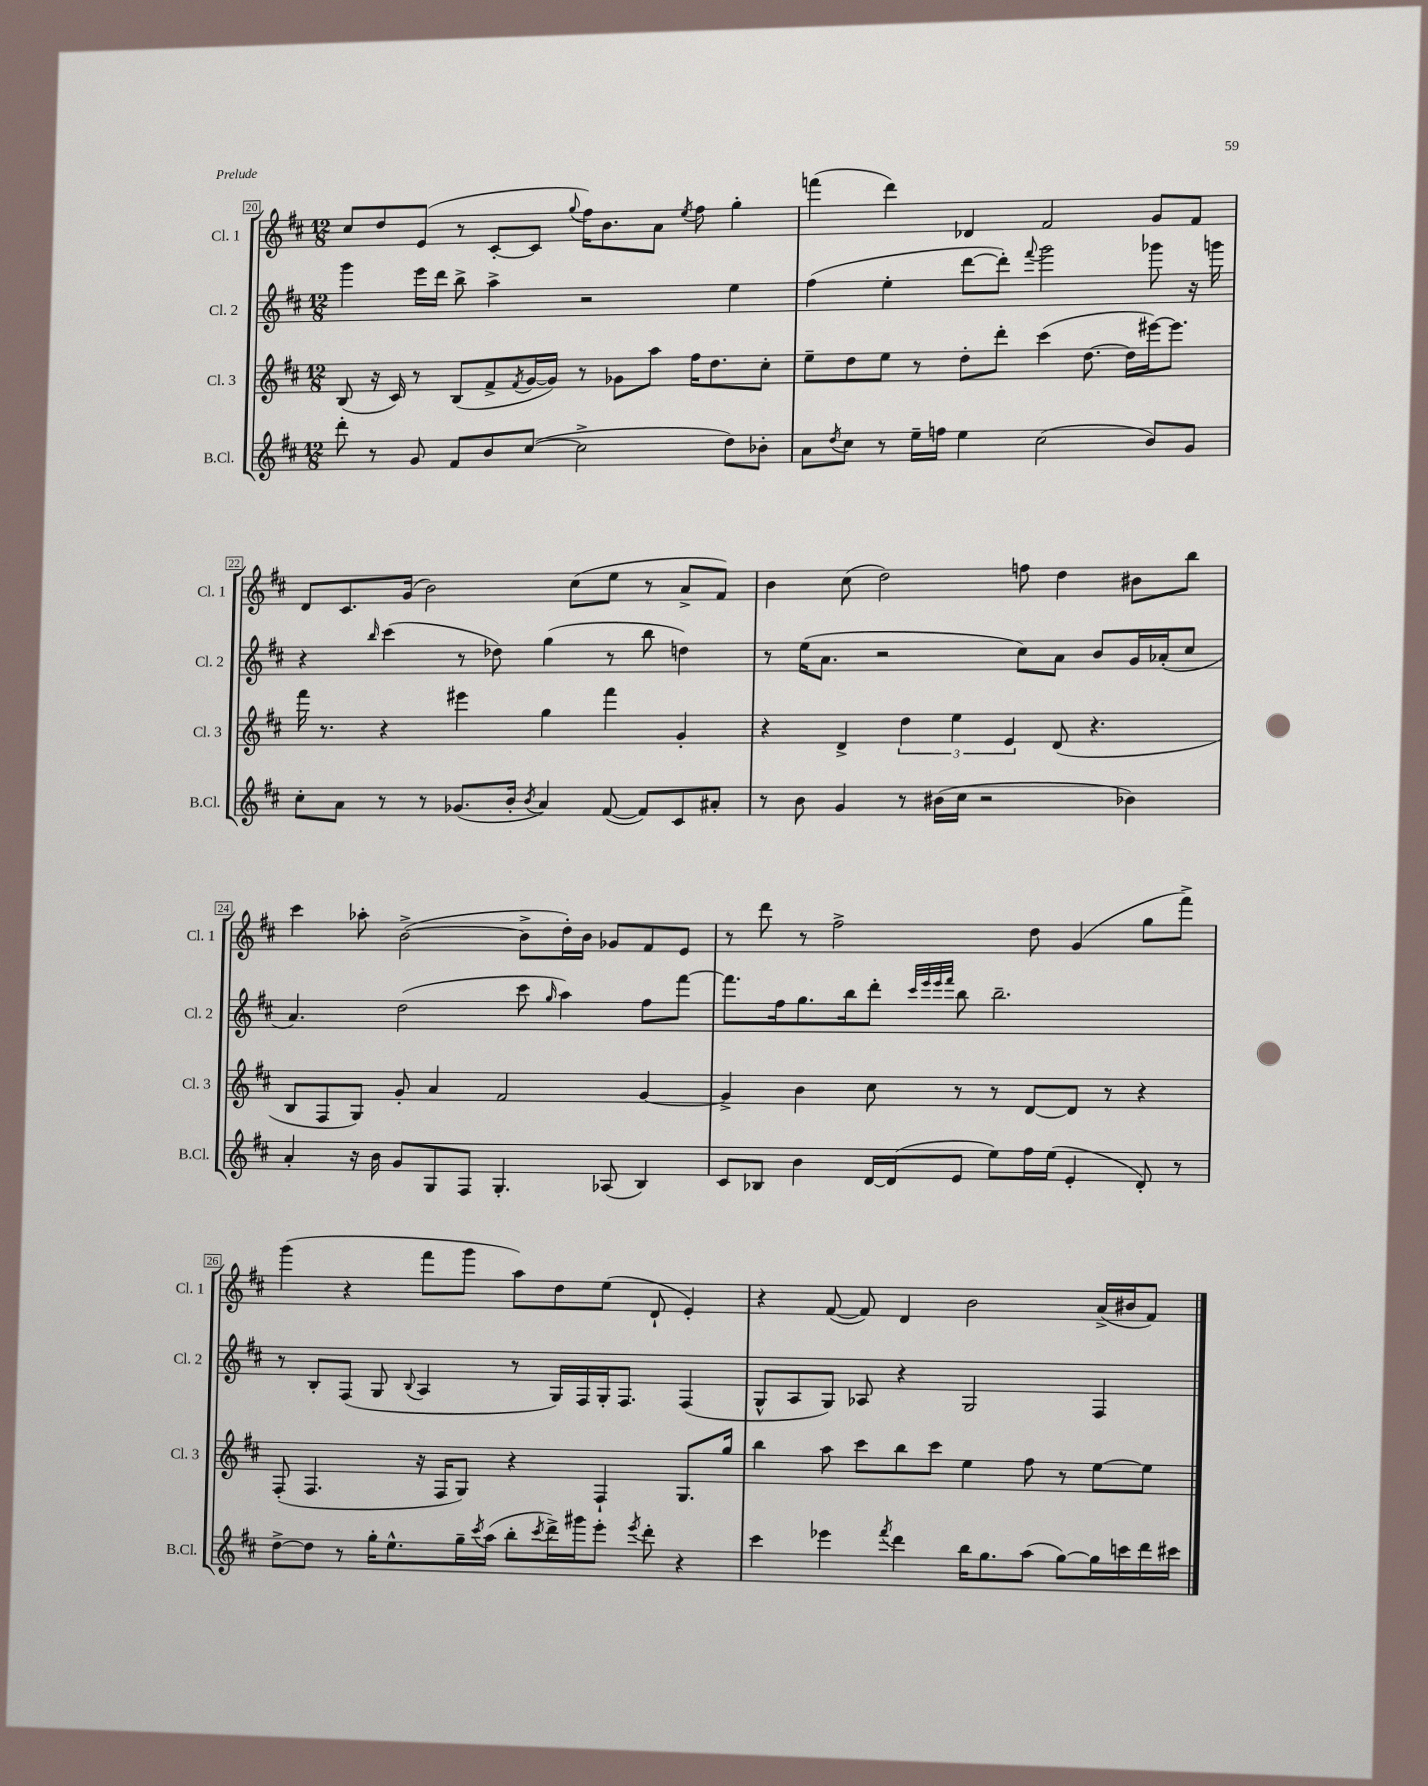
<<
\new StaffGroup <<
\new Staff = "s0" \with { instrumentName = "Cl. 1" shortInstrumentName = "Cl. 1" } {
    \clef treble \key d \major \numericTimeSignature \time 12/8
    cis''8 d''8 e'8( r8 cis'8~-. cis'8 \appoggiatura { g''8 } fis''16) b'8. a'8 \acciaccatura { e''8 } fis''8 g''4-. |
    f'''4( d'''4) des'4 fis'2 g'8 fis'8 |
    d'8 cis'8. g'16( b'2) cis''8( e''8 r8 a'8-> fis'8) |
    b'4 cis''8( d''2) f''8 d''4 bis'8 b''8 |
    cis'''4 aes''8-. b'2~->( b'8-> d''16-.) b'16 ges'8 fis'8 e'8 |
    r8 d'''8 r8 fis''2-> d''8 g'4( g''8 fis'''8->) |
    g'''4( r4 fis'''8 g'''8 a''8) d''8 e''8( d'8-! e'4-.) |
    r4 fis'8~( fis'8) d'4 b'2 a'16->( bis'16 fis'8) \bar "|." |
}
\new Staff = "s1" \with { instrumentName = "Cl. 2" shortInstrumentName = "Cl. 2" } {
    \clef treble \key d \major \numericTimeSignature \time 12/8
    g'''4 e'''16 d'''16 b''8-> a''4-> r2 e''4 |
    fis''4( e''4-. d'''8~ d'''8-.) \appoggiatura { fis'''8 } g'''2 ges'''8 r16 g'''16 |
    r4 \grace { b''16 } cis'''4( r8 des''8) g''4( r8 b''8 d''4) |
    r8 e''16( a'8. r2 cis''8) a'8 b'8 g'16 aes'16-.( cis''8 |
    a'4.) d''2( cis'''8 \grace { g''16 } a''4) fis''8 fis'''8~ |
    fis'''8. fis''16 g''8. b''16 d'''8-. \grace { cis'''32 e'''32 e'''32 fis'''32 } b''8 b''2.-- |
    r8 b8-. fis8( g8 \appoggiatura { b8 } a4 r8 g16) fis16 g16-. fis8. fis4( |
    g8-^ a8 g8) aes8 r4 g2 fis4 \bar "|." |
}
\new Staff = "s2" \with { instrumentName = "Cl. 3" shortInstrumentName = "Cl. 3" } {
    \clef treble \key d \major \numericTimeSignature \time 12/8
    b8( r16 cis'16) r8 b8( fis'8-> \acciaccatura { fis'8 } g'16~ g'16) r8 ges'8 a''8 fis''16 d''8. cis''8-. |
    e''8-- d''8 e''8 r8 d''8-. d'''8-. cis'''4( d''8.~ d''16 eis'''16~) eis'''8. |
    fis'''16 r8. r4 eis'''4 g''4 fis'''4 g'4-. |
    r4 d'4-> \tuplet 3/2 { d''4 e''4 e'4 } d'8( r4. |
    b8 fis8 g8) g'8-. a'4 fis'2 g'4~ |
    g'4-> b'4 cis''8 r8 r8 d'8~ d'8 r8 r4 |
    fis8-.( fis4. r16 fis16 g8) r4 fis4-! g8. g''16 |
    b''4 a''8 cis'''8 b''8 cis'''8 e''4 fis''8 r8 e''8~ e''8 \bar "|." |
}
\new Staff = "s3" \with { instrumentName = "B.Cl." shortInstrumentName = "B.Cl." } {
    \clef treble \key d \major \numericTimeSignature \time 12/8
    d'''8-. r8 g'8 fis'8 b'8 cis''8~( cis''2-> d''8) bes'8-. |
    a'8 \acciaccatura { d''8 } cis''8 r8 e''16-- f''16 e''4 cis''2( b'8) g'8 |
    cis''8-. a'8 r8 r8 ges'8.( b'16-. \acciaccatura { b'8 } a'4) fis'8~( fis'8) cis'8 ais'8-. |
    r8 b'8 g'4 r8 bis'16( cis''16 r2 bes'4) |
    a'4-. r16 b'16 g'8 g8 fis8 g4.-. aes8( b4) |
    cis'8 bes8 b'4 d'16~ d'16( e'8 e''8) fis''16 e''16( e'4-. d'8-.) r8 |
    d''8~-> d''8 r8 g''16-. e''8.-^ g''16-- \acciaccatura { cis'''8 } a''16( b''8-. \acciaccatura { cis'''8 } d'''16->) gis'''16 e'''8-. \acciaccatura { e'''8 } d'''8-. r4 |
    cis'''4 ees'''4 \acciaccatura { fis'''8 } d'''4 b''16 g''8. a''8( g''8~) g''16 c'''16 d'''16 cis'''16 \bar "|." |
}
>>
>>
\layout { \context { \Score currentBarNumber = #20 \override BarNumber.stencil = #(make-stencil-boxer 0.1 0.3 ly:text-interface::print) } }
